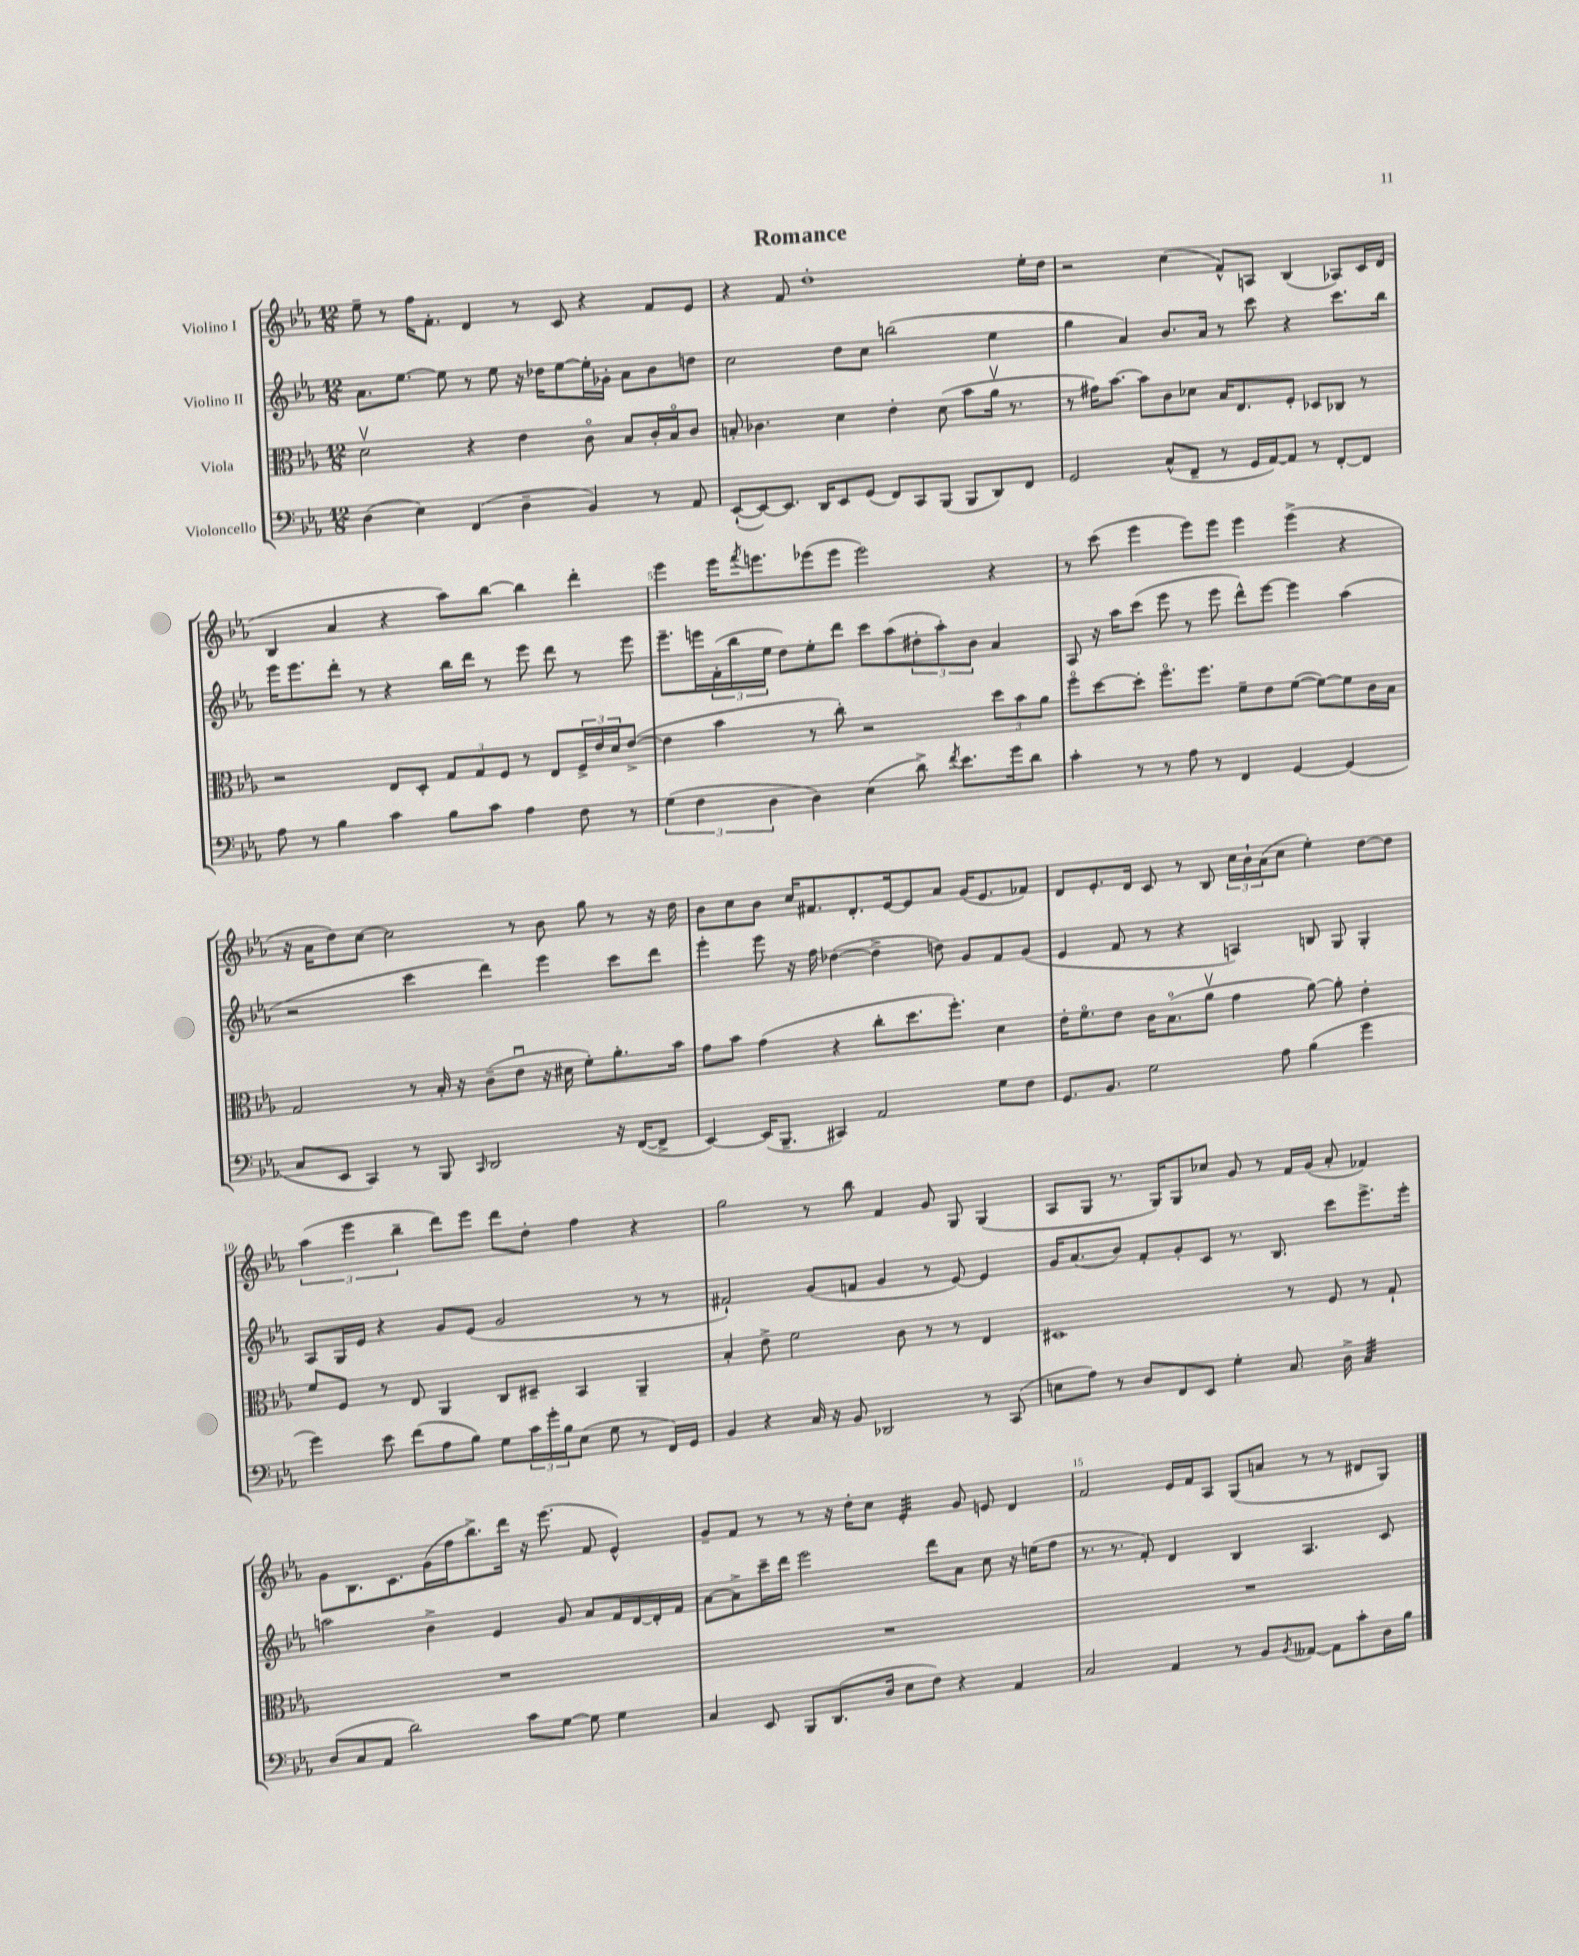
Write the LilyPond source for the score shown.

\header { title = "Romance" }
<<
\new StaffGroup <<
\new Staff = "s0" \with { instrumentName = "Violino I" } {
    \clef treble \key ees \major \numericTimeSignature \time 12/8
    ees''8-- r8 f''16 f'8.-. d'4 r8 c'8 r4 f'8 ees'8 |
    r4 f'8 d''1-. ees''16-. d''16 |
    r2 c''4( f'8-^) a8 bes4( aes8) c'16 d'16( |
    bes4 aes'4 r4 aes''8) bes''8~ bes''4 d'''4-. |
    ees'''4 ees'''16 \acciaccatura { f'''8 } e'''8. ees'''8( ees'''8 ees'''2) r4 |
    r8 c'''8( ees'''4 ees'''8) ees'''8 ees'''4 ees'''4->( r4 |
    r16 aes'16 d''8) c''8~ c''2 r8 bes'8 g''8 r8 r16 d''16 |
    bes'8 c''8 bes'8 c''16 fis'8. d'8.-. ees'16~ ees'8 aes'8 g'16( ees'8. fes'8) |
    d'8 ees'8.-. d'16 c'8 r8 bes8 \tuplet 3/2 { c''16 bes'16-! aes'16( } c''8 ees''4-.) d''8~ d''8 |
    \tuplet 3/2 { aes''4( ees'''4 bes''4-- } d'''8) ees'''8 d'''8 d''8-. f''4 r4 |
    g''2 r8 bes''8 f'4 g'8 g8 g4( |
    aes8 g8 r8. g16) g8 ces''8 g'8 r8 f'16 g'16( aes'8-. fes'4) |
    g'8 bes8. c'8. g'16( f''16 bes''8.->) d'''16 r16 ees'''8.( f'8 ees'4-^) |
    g'8-- f'8 r8 r8 r16 d''16-. c''8 ees'4:32-. g'8 e'8 d'4 |
    f'2 ees'16 f'16 aes8 g8( a'8 r8 r8 dis'8 g8) \bar "|." |
}
\new Staff = "s1" \with { instrumentName = "Violino II" } {
    \clef treble \key ees \major \numericTimeSignature \time 12/8
    aes'8. ees''8.~ ees''8 r8 ees''8 r16 des''16 ees''8~ ees''16-. ges'16-. aes'8 bes'8 d''8 |
    c''2 d''8 c''8 b''2( ees''4 |
    g''4 aes'4) bes'8. aes'16 r8 c'''8 r4 c'''8. bes''16 |
    ees'''16 ees'''8. d'''8-. r8 r4 bes''16 d'''16 r8 ees'''8 d'''8 r8 ees'''8 |
    ees'''8.-- e'''16 \tuplet 3/2 { f'16-.( bes''16 ees''16 } d''8) ees''8-. d'''8 c'''8 aes''8( \tuplet 3/2 { dis''8-. aes''8-.) bes'8 } aes'4 |
    aes8 r16 aes''16 c'''8( ees'''8 r8 ees'''8 d'''8-^) ees'''8~ ees'''4 aes''4( |
    r2 c'''4 d'''4) ees'''4 c'''8 d'''8 |
    ees'''4-. ees'''8 r16 f''16 des''4~( des''4-> d''8) g'8 f'8 g'8( |
    ees'4 f'8 r8 r4 a4) b8 g8 g4-. |
    aes8 g16 ees'16 r4 g'8 ees'8( g'2 r8 r8 |
    fis'2-!) g'8( f'8 g'4 r8 ees'8~) ees'4 |
    g'16 aes'8.( bes'8) f'8-. g'8-. c'8 r8. bes8. c'''8 ees'''8.-> ees'''16-. |
    a''2 bes'4-> ees'4 g'8 aes'8 f'16 d'16~ d'16-. f'16 |
    aes'8~ aes'8-> c'''16-- d'''16 ees'''2 d'''8 aes'8 c''8 r16 e''16( f''8 |
    r8. r8. f'8-.) d'4 bes4 aes4. c'8 \bar "|." |
}
\new Staff = "s2" \with { instrumentName = "Viola" } {
    \clef alto \key ees \major \numericTimeSignature \time 12/8
    d'2\upbow r4 ees'4 c'8\flageolet bes8 c'16-. bes16\flageolet c'8 |
    b8-. ces'4. d'4 ees'4-. d'8( bes'8 aes'16\upbow r8. |
    r8 gis'16) bes'8.~ bes'8 c'8 des'8 bes16 ees8. f8-. des8 ces8 r8 |
    r2 ees8 d8-. \tuplet 3/2 { g8 g8 f8 } r8 ees8 \tuplet 3/2 { f16-> ees'16 d'16 } ees'8~->( |
    ees'4 bes'4 r8 c''8-.) r2 \tuplet 3/2 { d''8 bes'8 aes'8 } |
    f''8\flageolet d''8~ d''8-. f''8.\flageolet f''8. f'8-- ees'8 f'8~( f'8~) f'8 c'16 bes16 |
    g2 r8 bes16-. r16 c'8--( ees'8\downbow r16 dis'16 f'8-.) aes'8.-. bes'16 |
    g'8 bes'8 g'4( r4 c''8-. d''8. f''8.-.) d'4 |
    ees'16-. f'8.\flageolet ees'8 c'16 bes8.\flageolet( aes'8\upbow g'4 aes'8~) aes'8-. ees'4-. |
    f'8 f8 r8 ees8 aes,4 c8 dis8-- bes,4 aes,4-- |
    bes4-. ees'8-> f'2 c'8 r8 r8 ees4 |
    dis1 r8 f8 r8 g8-! |
    R1. |
    R1. |
    R1. \bar "|." |
}
\new Staff = "s3" \with { instrumentName = "Violoncello" } {
    \clef bass \key ees \major \numericTimeSignature \time 12/8
    d4( ees4) f,4( d4-- bes,4) r8 aes,8 |
    ees,8~-!( ees,8~) ees,8. d,16 ees,8 g,8( f,8) c,8 bes,,8( bes,,8 d,8) f,8 |
    g,2 c8-^( f,8-- r8 g,16 aes,16~) aes,8 r8 f,8~-. f,8 |
    aes8 r8 bes4 c'4 bes8 c'8 aes4 f8 r8 |
    \tuplet 3/2 { g4( f4 d4 } d4) ees4( d'8->) \acciaccatura { f'8 } ees'8. g'16 d'8 |
    c'4-. r8 r8 aes8 r8 f,4 g,4~ g,4( |
    c8 ees,8 c,4) r8 bes,,8 \grace { c,16 } d,2 r16 f,16~( f,8-> |
    ees,4~) ees,16( bes,,8.-- cis,4) aes,2 g8 f8 |
    g,8. bes,8. g2 aes8 bes4( g'4 |
    g'4) ees'8 f'8( aes8 bes8) g8 \tuplet 3/2 { c'16 g'16-. bes16 } ees8( g8 r8 f,16) g,16 |
    bes,4 r4 c16 r16 bes,8 des,2 r8 c,8( |
    e8 aes8) r8 d8 f,8 ees,8 g4-. c8. d16-> c4:32 |
    d8( c8 aes,8 d'2) c'8 g8~ g8 g4 |
    c4 ees,8 bes,,8 d,8.( d16 ees8 f8) r4 aes,4 |
    c2 aes,4 r8 bes,8 \acciaccatura { bes,8 } aeses,8~ aeses,8 c'8-. d16 bes16 \bar "|." |
}
>>
>>
\layout { \context { \Score \override BarNumber.break-visibility = ##(#f #t #t) barNumberVisibility = #(every-nth-bar-number-visible 5) } }
